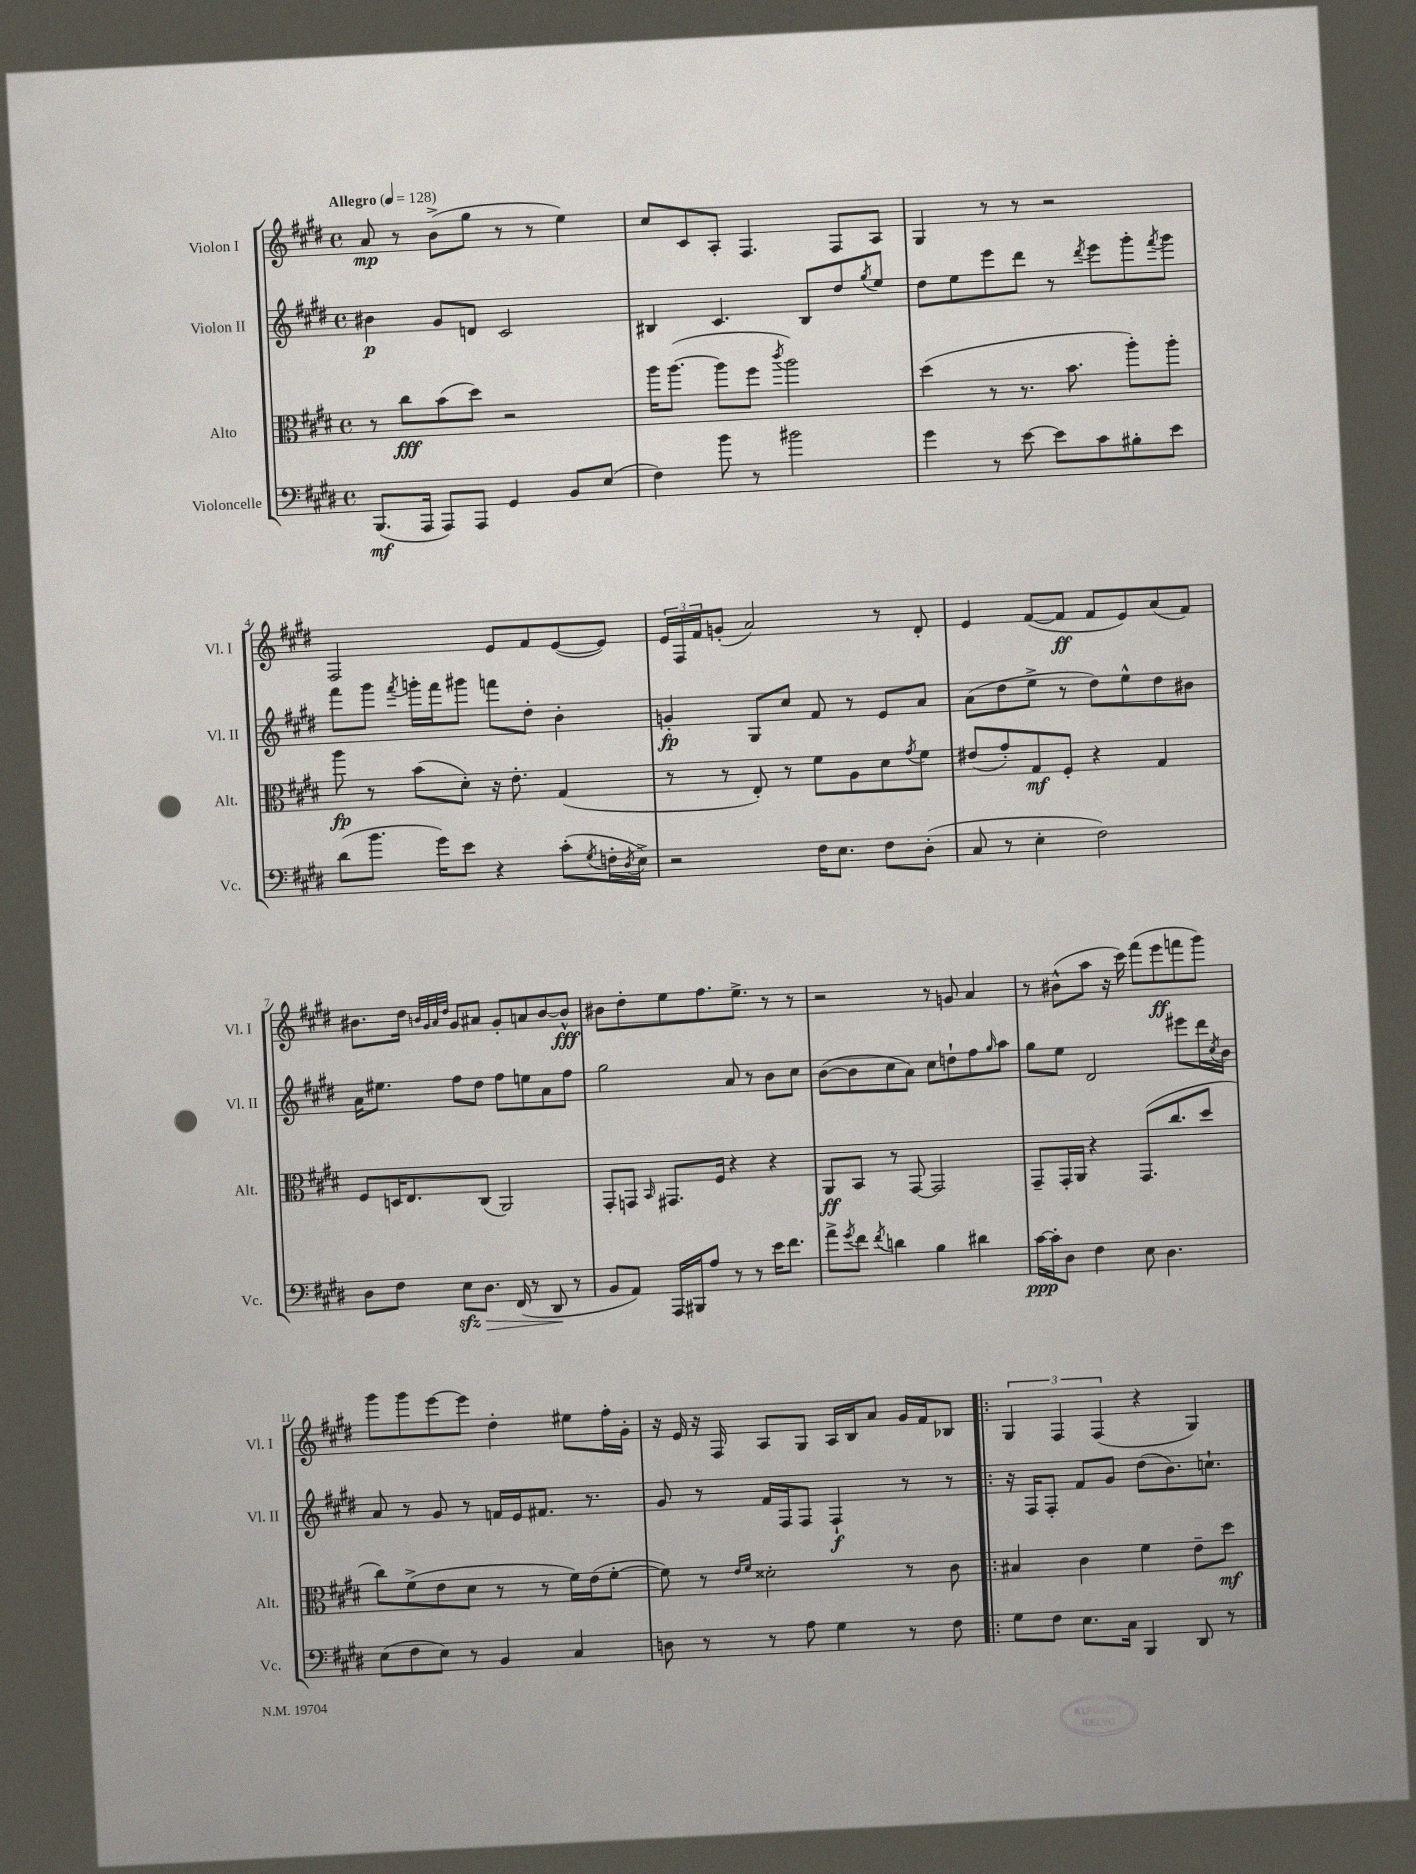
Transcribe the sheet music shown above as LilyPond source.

<<
\new StaffGroup <<
\new Staff = "s0" \with { instrumentName = "Violon I" shortInstrumentName = "Vl. I" } {
    \clef treble \key e \major \defaultTimeSignature \time 4/4 \tempo "Allegro" 4 = 128
    a'8\mp r8 b'8->( gis''8 r8 r8 e''4) |
    cis''8 cis'8 a8-. fis4. fis8 a8 |
    gis4 r8 r8 r2 |
    fis2 e'8 fis'8 e'8~( e'8) |
    \tuplet 3/2 { e'16 fis16 fis'16 } g'8-.( a'2) r8 dis'8-. |
    e'4 fis'8~( fis'8\ff fis'8 e'8) a'8( fis'8) |
    bis'8. dis''16 \grace { b'32 gis'32 a'32 dis''32 } gis'8 ais'8 gis'8-. a'8 b'8~ b'8-^\fff |
    bis'8 dis''8-. e''8 fis''8. e''8.-> r8 r8 |
    r2 r8 g'8 a'4 |
    r8 bis'8-^( a''8 r16 cis'''16) fis'''8( e'''8\ff f'''8 gis'''8) |
    gis'''8 gis'''8 e'''8~ e'''8 dis''4-. eis''8 fis''16-. gis'16-. |
    r16 e'16 r16 fis16 a8 gis8 a16 b16 a'8 gis'16 fis'16 bes8 |
    \bar ".|:" \tuplet 3/2 { gis4 fis4 fis4( } r4 gis4) \bar "|." |
}
\new Staff = "s1" \with { instrumentName = "Violon II" shortInstrumentName = "Vl. II" } {
    \clef treble \key e \major \defaultTimeSignature \time 4/4
    bis'4\p gis'8 d'8 cis'2 |
    bis4 cis'4. bis8 dis''8 \acciaccatura { gis''8 } e''8 |
    dis''8 e''8 e'''8 dis'''8 r8 \acciaccatura { dis'''8 } e'''8 gis'''8-. \acciaccatura { fis'''8 } gis'''8 |
    fis'''8 gis'''8 \acciaccatura { fis'''8 } g'''16-. fis'''16 gis'''8 f'''8 dis''8-. b'4-. |
    g'4-.\fp gis8 cis''8 fis'8 r8 e'8 a'8 |
    a'8( dis''8 e''8-> r8 dis''8) e''8-^ dis''8 bis'8 |
    a'16 eis''8. fis''8 dis''8 fis''8 e''8 a'8 fis''8 |
    gis''2 a'8 r8 b'8 cis''8 |
    b'8~( b'8 cis''8 a'8) cis''8 d''8-! fis''8 \grace { gis''16 } a''8 |
    gis''8 e''8 dis'2 eis'''8 dis'''16 \acciaccatura { cis''8 } b'16 |
    a'8 r8 gis'8 r8 f'16 e'16 fis'8. r8. |
    gis'8 r8 fis'16 fis16 fis8 fis4-!\f r8 r8 |
    \bar ".|:" r16 fis16 fis8-. fis'8 gis'8 dis''8( b'8.) c''8.-! \bar "|." |
}
\new Staff = "s2" \with { instrumentName = "Alto" shortInstrumentName = "Alt." } {
    \clef alto \key e \major \defaultTimeSignature \time 4/4
    r8 cis''8\fff b'8( dis''8) r2 |
    a''16 a''8.~( a''8 fis''8 \acciaccatura { cis'''8 } a''2) |
    dis''4( r8 r8. b'8. a''8-.) a''8-. |
    a''8\fp r8 b'8( dis'8-.) r16 e'8.-. gis4( |
    r8 r8 e8-.) r8 fis'8 a8 dis'8 \acciaccatura { gis'8 } fis'8 |
    eis'8( gis'8-.) gis8\mf fis8-. r4 gis4 |
    fis8 d16 e8. cis8( a,2) |
    gis,8-. g,8 \grace { b,16 } gis,8. fis16 r4 r4 |
    a,8\ff b,8 r8 gis,8~ gis,2 |
    gis,8-- gis,16-. a,16 r4 gis,8.( cis''8. dis''8 |
    cis''8) fis'8->( e'8 dis'8 r8 r8 fis'16) e'16( fis'8~-. |
    fis'8) r8 \grace { e'16 fis'16 } disis'2-. r8 cis'8 |
    \bar ".|:" bis4 cis'4 fis'4 e'8-- dis''8\mf \bar "|." |
}
\new Staff = "s3" \with { instrumentName = "Violoncelle" shortInstrumentName = "Vc." } {
    \clef bass \key e \major \defaultTimeSignature \time 4/4
    b,,8.\mf( a,,16 a,,8) a,,8 gis,4 b,8 e8( |
    fis4) b'8 r8 bis'2 |
    gis'4 r8 e'8~ e'8 cis'8 bis8-. e'8 |
    dis'8( b'8. gis'16) e'8 r4 cis'8-.( \acciaccatura { gis8 } f16-. \acciaccatura { dis8 } e16->) |
    r2 fis16 e8. fis8 dis8-.( |
    cis8 r8 e4-. fis2) |
    dis8 fis8 e8\sfz dis8.\> fis,16( r8 dis,8\! r8 |
    b,8 a,8) a,,16 bis,,16 a8 r8 r8 e'16 fis'8. |
    a'8-> \acciaccatura { gis'8 } fis'8 \acciaccatura { fis'8 } d'4 b4 dis'4 |
    cis'16~\ppp cis'16-. dis8 fis4 e8 dis4. |
    e8( fis8 e8) r8 b,4 cis4 |
    d8 r8 r8 a8 gis4 r8 fis8 |
    \bar ".|:" gis8 fis8 e8. cis16 b,,4 dis,8 r8 \bar "|." |
}
>>
>>
